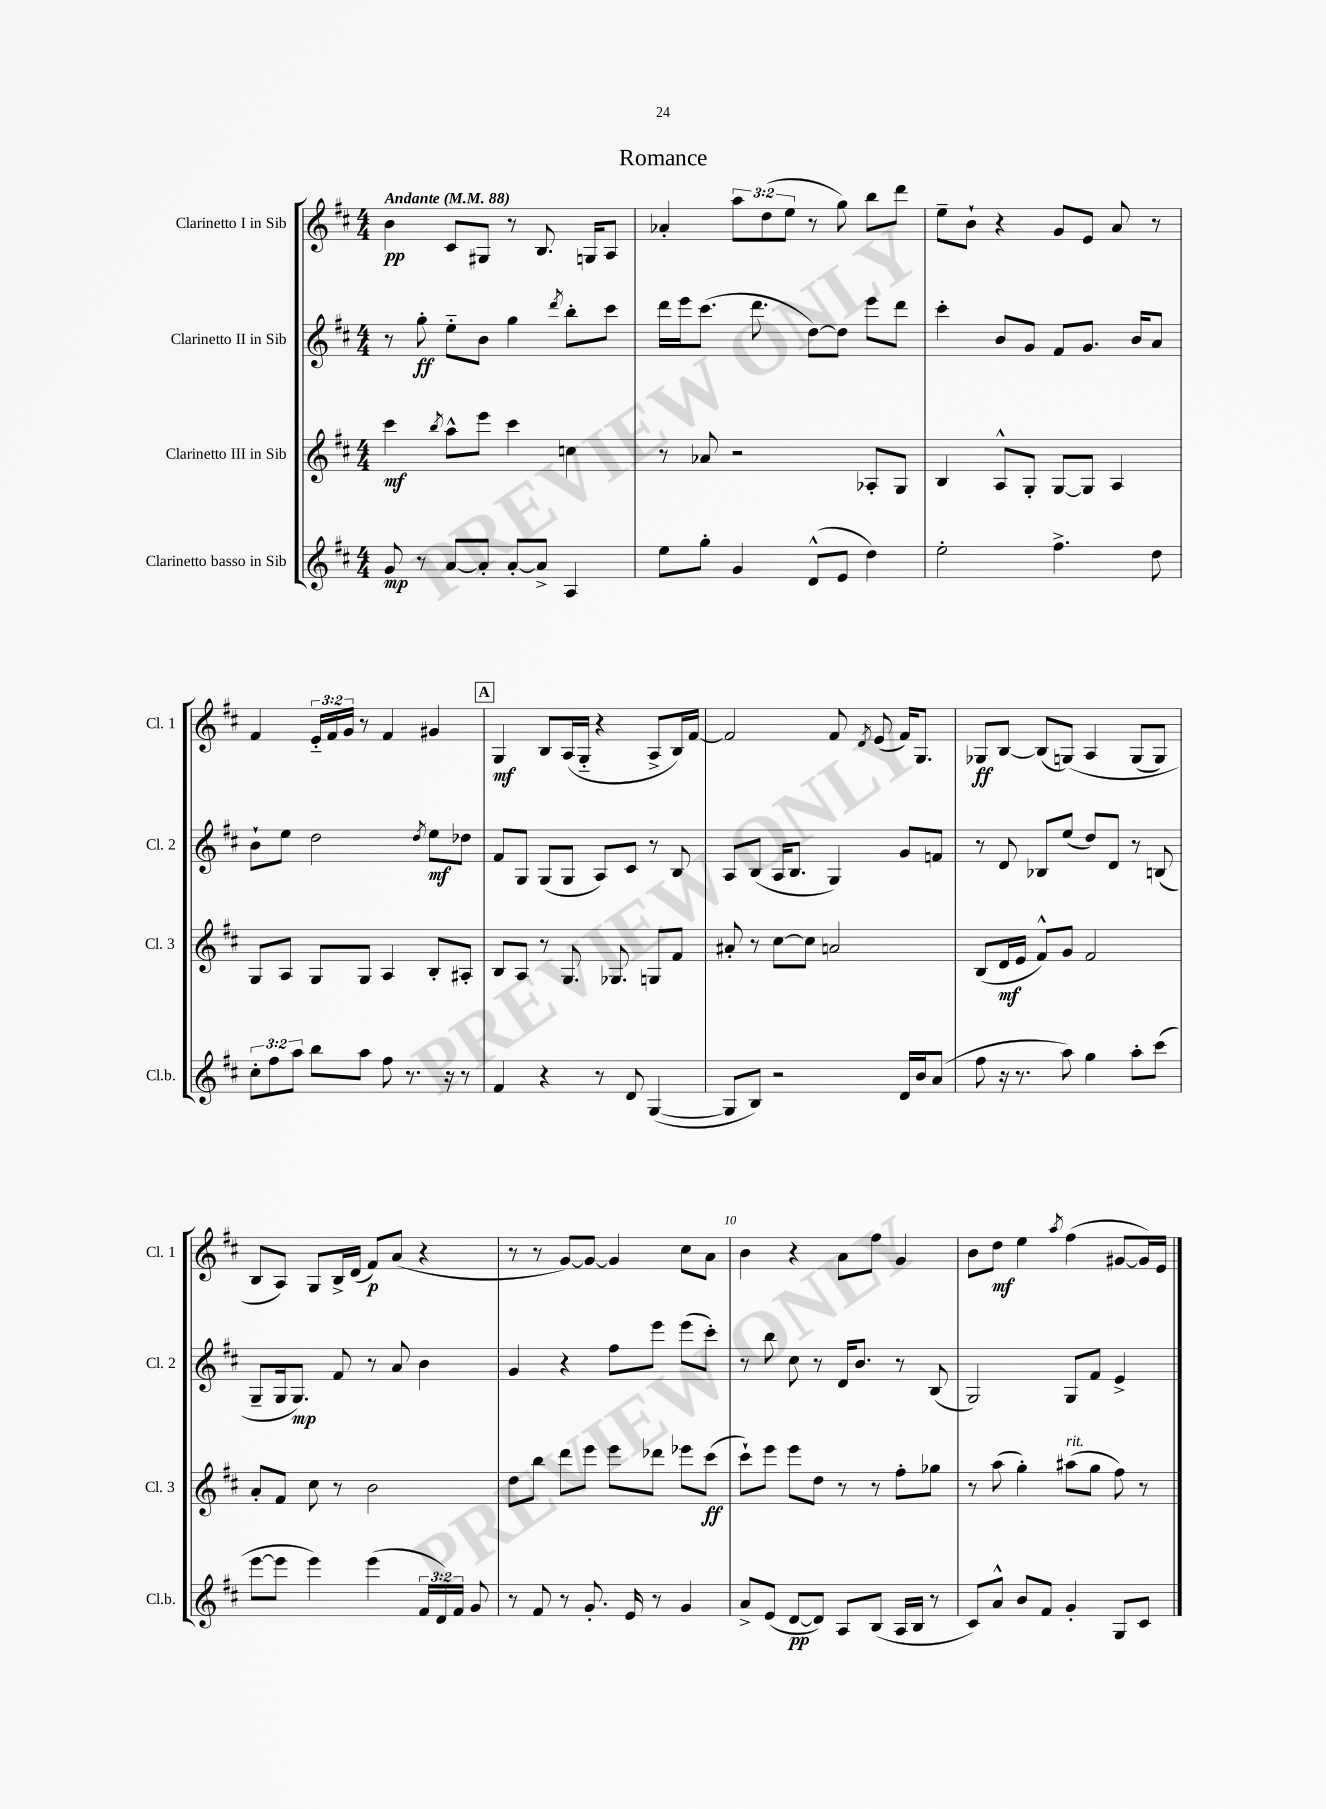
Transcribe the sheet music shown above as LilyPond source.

\header { title = "Romance" }
<<
\new StaffGroup <<
\new Staff = "s0" \with { instrumentName = "Clarinetto I in Sib" shortInstrumentName = "Cl. 1" } {
    \clef treble \key d \major \numericTimeSignature \time 4/4 \override Staff.TupletNumber.text = #tuplet-number::calc-fraction-text \tempo "Andante" 4 = 88
    \autoBeamOff b'4\pp cis'8[ gis8] r8 b8. g16[ a8] |
    aes'4-. \tuplet 3/2 { a''8[ d''8( e''8] } r8 g''8) b''8[ d'''8] |
    e''8[-- b'8]-! r4 g'8[ e'8] a'8 r8 |
    fis'4 \tuplet 3/2 { e'16[-_ fis'16 g'16] } r8 fis'4 gis'4 |
    \mark \markup { \box "A" } g4\mf b8[ a16( g16]-_ r4 a8[-> b16) fis'16]~ |
    fis'2 fis'8 \acciaccatura { d'8 } e'8( fis'16[) g8.] |
    ges8[\ff b8]~ b8[( g8])\( a4 g8[( g8]) |
    b8[ a8]\) g8[ b16-> d'16]( fis'8[\p) a'8]( r4 |
    r8 r8 g'8[~) g'8]~ g'4 cis''8[ a'8] |
    b'4 r4 a'8[ fis''8] g'4 |
    b'8[ d''8]\mf e''4 \acciaccatura { a''8 } fis''4( gis'8[~ gis'16) e'16] \bar "|." |
}
\new Staff = "s1" \with { instrumentName = "Clarinetto II in Sib" shortInstrumentName = "Cl. 2" } {
    \clef treble \key d \major \numericTimeSignature \time 4/4
    \autoBeamOff r8 g''8-.\ff e''8[-_ b'8] g''4 \acciaccatura { d'''8 } b''8[-. cis'''8] |
    d'''16[ e'''16 cis'''8.]( d'''8. d''8[~) d''8] e'''8[ d'''8] |
    cis'''4-. b'8[ g'8] fis'8[ g'8.] b'16[ a'8] |
    b'8[-! e''8] d''2 \acciaccatura { d''8 } e''8[\mf des''8] |
    \mark \markup { \box "A" } fis'8[ g8] g8[( g8] a8[) cis'8] r8 b8 |
    a8[ b8]( a16[ b8.] g4) g'8[ f'8] |
    r8 d'8 bes8[ e''8]( d''8[) d'8] r8 b8( |
    g8[-- g16 g8.]\mp) fis'8 r8 a'8 b'4 |
    g'4 r4 fis''8[ e'''8] e'''8[( cis'''8]-.) |
    r8 b''8 cis''8 r8 d'16[ b'8.] r8 b8( |
    g2) g8[ fis'8] e'4-> \bar "|." |
}
\new Staff = "s2" \with { instrumentName = "Clarinetto III in Sib" shortInstrumentName = "Cl. 3" } {
    \clef treble \key d \major \numericTimeSignature \time 4/4
    \autoBeamOff cis'''4\mf \acciaccatura { b''8 } a''8[-^ e'''8] cis'''4 c''4 |
    r8 aes'8 r2 aes8[-. g8] |
    b4 a8[-^ g8]-. g8[~ g8] a4 |
    g8[ a8] g8[ g8] a4 b8[-. ais8]-. |
    \mark \markup { \box "A" } b8[ a8] r8 g8. ges8. g8[ fis'8] |
    ais'8-. r8 cis''8[~ cis''8] a'2 |
    b8[( d'16\mf e'16] fis'8[-^) g'8] fis'2 |
    a'8[-. fis'8] cis''8 r8 b'2 |
    d''8[ b''8] d'''8[ e'''8] e'''8[ des'''8] ees'''8[ cis'''8]\ff( |
    cis'''8[-!) e'''8] e'''8[ d''8] r8 r8 fis''8[-. ges''8] |
    r8 a''8( g''4-.) ais''8[^\markup { \italic "rit." }( g''8] fis''8) r8 \bar "|." |
}
\new Staff = "s3" \with { instrumentName = "Clarinetto basso in Sib" shortInstrumentName = "Cl.b." } {
    \clef treble \key d \major \numericTimeSignature \time 4/4 \override Staff.TupletNumber.text = #tuplet-number::calc-fraction-text
    \autoBeamOff g'8\mp r8 a'8[~ a'8]-. a'8[~-. a'8]-> a4 |
    e''8[ g''8]-. g'4 d'8[-^( e'8] d''4) |
    e''2-. fis''4.-> d''8 |
    \tuplet 3/2 { cis''8[-. fis''8 a''8] } b''8[ a''8] fis''8 r8. r16 r8 |
    \mark \markup { \box "A" } fis'4 r4 r8 d'8 g4~( |
    g8[ b8]) r2 d'16[ b'16 a'8]( |
    fis''8 r16 r8. a''8) g''4 a''8[-. cis'''8]( |
    e'''8[~ e'''8] e'''4) e'''4( \tuplet 3/2 { fis'16[ d'16) fis'16] } g'8 |
    r8 fis'8 r8 g'8.-. e'16 r8 g'4 |
    a'8[-> e'8]( d'8[~\pp d'8]) a8[ b8]( a16[ b16] r8 |
    cis'8[) a'8]-^ b'8[ fis'8] g'4-. g8[ cis'8] \bar "|." |
}
>>
>>
\layout { \context { \Score \override BarNumber.break-visibility = ##(#f #t #t) barNumberVisibility = #(every-nth-bar-number-visible 5) } }
